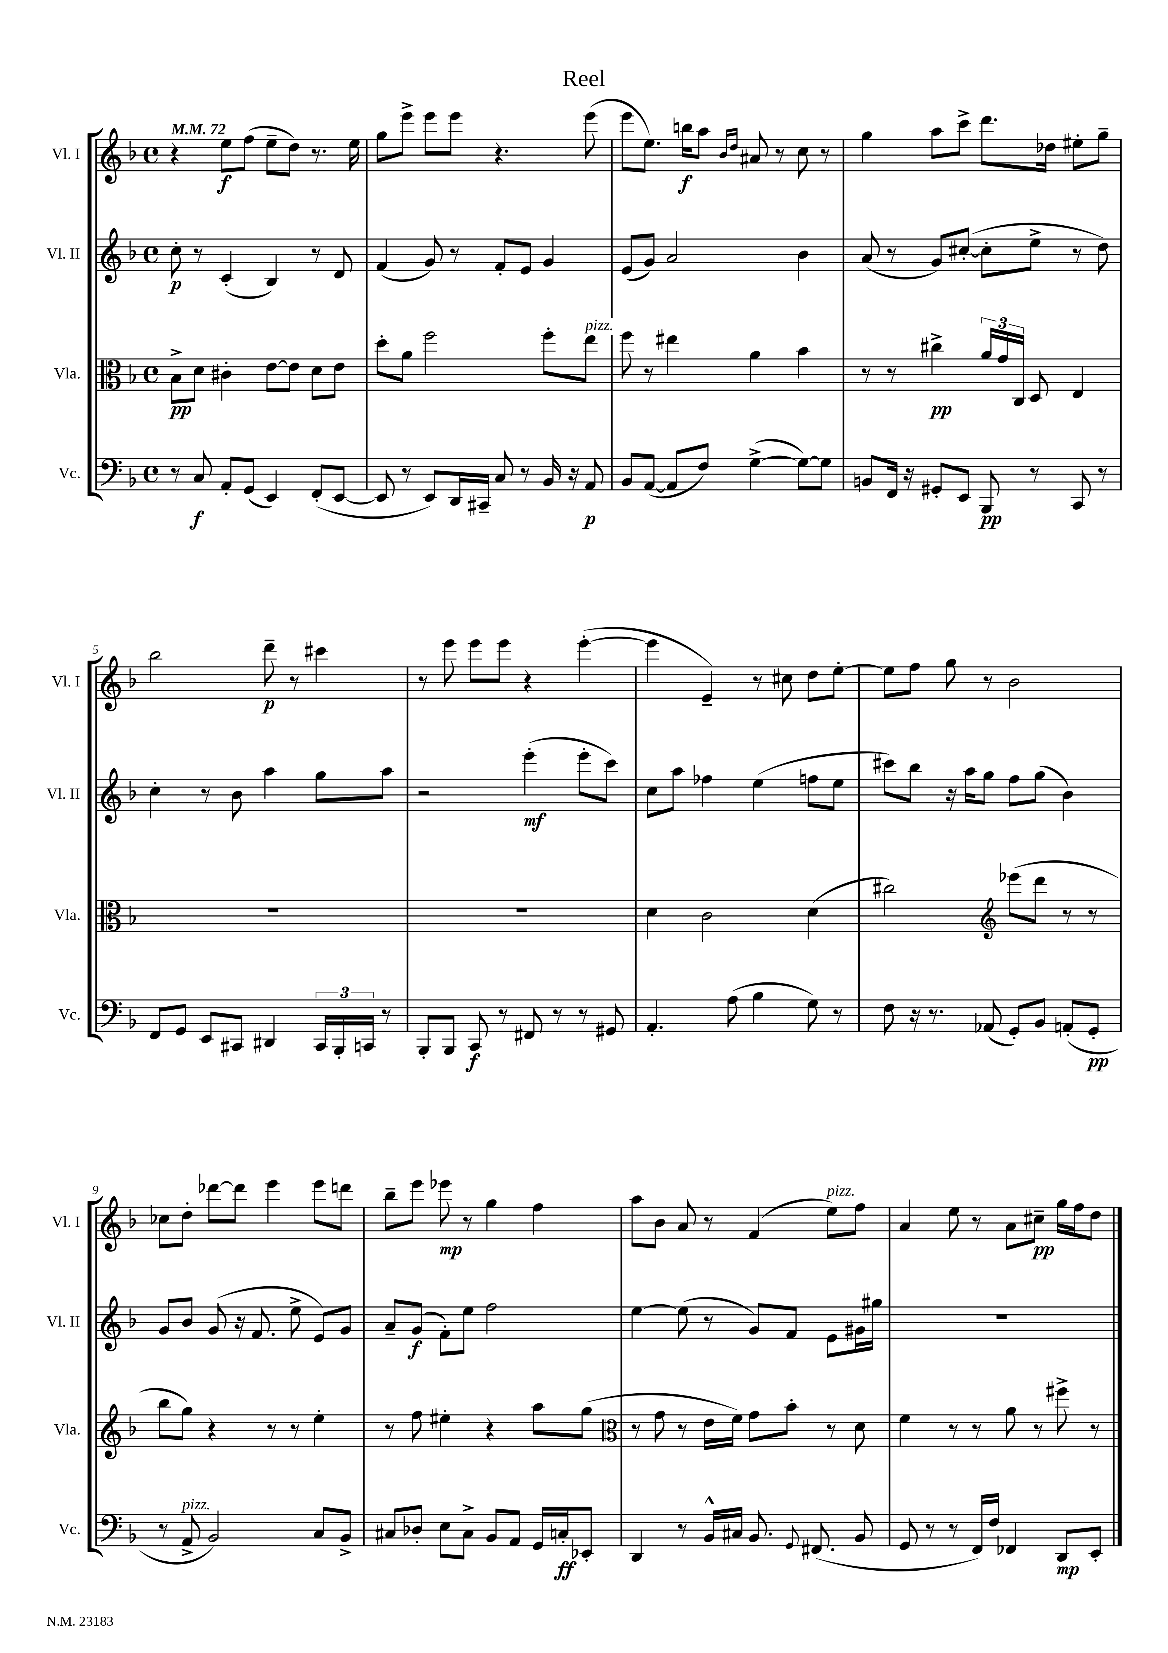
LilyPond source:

\header { title = "Reel" }
<<
\new StaffGroup <<
\new Staff = "s0" \with { instrumentName = "Vl. I" shortInstrumentName = "Vl. I" } {
    \clef treble \key f \major \defaultTimeSignature \time 4/4 \tempo 4 = 72
    \autoBeamOff r4 e''8[\f f''8]( e''8[-- d''8]) r8. e''16 |
    g''8[ e'''8]-> e'''8[ e'''8] r4. e'''8( |
    e'''8[ e''8.]) b''16[\f a''8] \grace { bes'16[ d''16] } ais'8 r8 c''8 r8 |
    g''4 a''8[ c'''8]-> d'''8.[ des''16] eis''8[-. g''8]-- |
    bes''2 d'''8--\p r8 cis'''4 |
    r8 e'''8 e'''8[ e'''8] r4 e'''4~-.( |
    e'''4 e'4--) r8 cis''8 d''8[ e''8]~-. |
    e''8[ f''8] g''8 r8 bes'2 |
    ces''8[ d''8]-. des'''8[~ des'''8] e'''4 e'''8[ d'''8] |
    bes''8[-- e'''8] ees'''8\mp r8 g''4 f''4 |
    a''8[ bes'8] a'8 r8 f'4( e''8[^\markup { \italic "pizz." }) f''8] |
    a'4 e''8 r8 a'8[ cis''8]--\pp g''16[ f''16 d''8] \bar "|." |
}
\new Staff = "s1" \with { instrumentName = "Vl. II" shortInstrumentName = "Vl. II" } {
    \clef treble \key f \major \defaultTimeSignature \time 4/4
    \autoBeamOff c''8-.\p r8 c'4-.( bes4) r8 d'8 |
    f'4( g'8) r8 f'8[-. e'8] g'4 |
    e'8[( g'8]) a'2 bes'4 |
    a'8( r8 g'8[) cis''8]~-.( cis''8[-. e''8]-> r8 d''8) |
    c''4-. r8 bes'8 a''4 g''8[ a''8] |
    r2 e'''4-.\mf( e'''8[-. c'''8]) |
    c''8[ a''8] fes''4 e''4( f''8[ e''8] |
    cis'''8[) bes''8] r16 a''16[ g''8] f''8[ g''8]( bes'4) |
    g'8[ bes'8] g'8( r16 f'8. e''8-> e'8[) g'8] |
    a'8[-- g'8]\f( f'8[-.) e''8] f''2 |
    e''4~ e''8( r8 g'8[) f'8] e'8[ gis'16 gis''16] |
    r1 \bar "|." |
}
\new Staff = "s2" \with { instrumentName = "Vla." shortInstrumentName = "Vla." } {
    \clef alto \key f \major \defaultTimeSignature \time 4/4
    \autoBeamOff bes8[->\pp d'8] cis'4-. e'8[~ e'8] d'8[ e'8] |
    d''8[-. a'8] f''2 f''8[-. e''8]^\markup { \italic "pizz." } |
    f''8 r8 eis''4 a'4 bes'4 |
    r8 r8 cis''4->\pp \tuplet 3/2 { a'16[ g'16 c16] } d8 e4 |
    R1 |
    r1 |
    d'4 c'2 d'4( |
    cis''2) \clef treble ees'''8[( d'''8] r8 r8 |
    bes''8[ g''8]) r4 r8 r8 e''4-. |
    r8 f''8 eis''4-. r4 a''8[ g''8]( |
    \clef alto r8 g'8 r8 e'16[ f'16]) g'8[ bes'8]-. r8 d'8 |
    f'4 r8 r8 a'8 r8 fis''8-> r8 \bar "|." |
}
\new Staff = "s3" \with { instrumentName = "Vc." shortInstrumentName = "Vc." } {
    \clef bass \key f \major \defaultTimeSignature \time 4/4
    \autoBeamOff r8 c8\f a,8[-. g,8]( e,4) f,8[-.( e,8]~ |
    e,8 r8 e,8[) d,16 cis,16]-- c8 r8 bes,16 r16 a,8\p |
    bes,8[ a,8]~( a,8[ f8]) g4~->( g8[~) g8] |
    b,8[ f,16] r16 gis,8[-. e,8] bes,,8\pp r8 c,8 r8 |
    f,8[ g,8] e,8[ cis,8] dis,4 \tuplet 3/2 { cis,16[ bes,,16-. c,16] } r8 |
    bes,,8[-. bes,,8] c,8\f r8 fis,8 r8 r8 gis,8 |
    a,4.-. a8( bes4 g8) r8 |
    f8 r16 r8. aes,8( g,8[-.) bes,8] a,8[-.( g,8]-.\pp |
    r8 a,8->^\markup { \italic "pizz." } bes,2) c8[ bes,8]-> |
    cis8[ des8]-. e8[ cis8]-> bes,8[ a,8] g,16[ c16-.\ff ees,8]-. |
    d,4 r8 bes,16[-^ cis16] bes,8. \appoggiatura { g,8 } fis,8.( bes,8 |
    g,8 r8 r8 f,16[) f16] fes,4 d,8[\mp e,8]-. \bar "|." |
}
>>
>>
